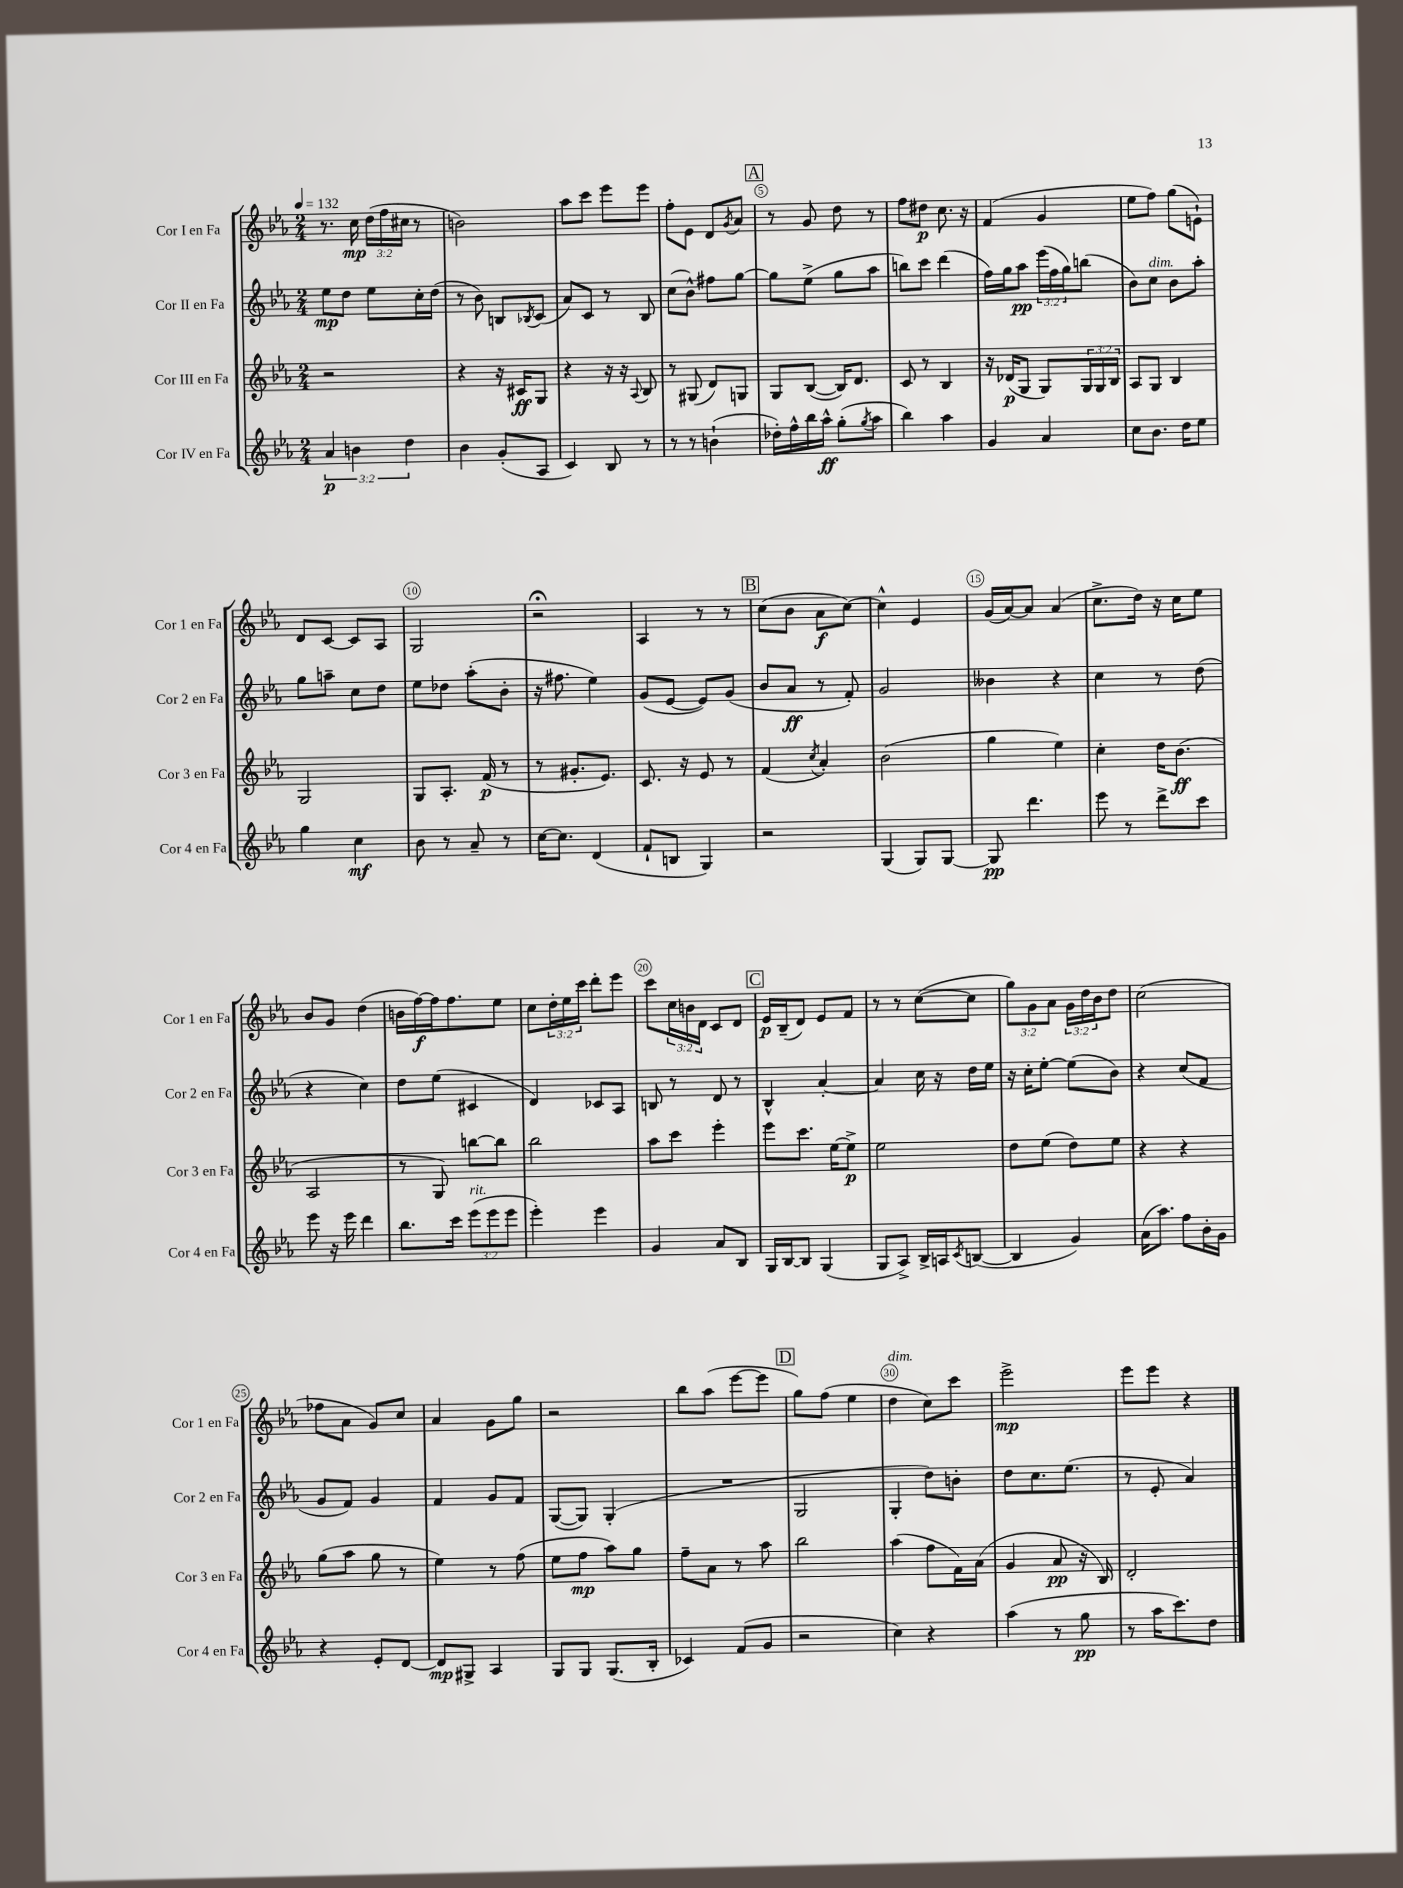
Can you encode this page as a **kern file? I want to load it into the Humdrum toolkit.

**kern	**dynam	**kern	**dynam	**kern	**dynam	**kern	**dynam
*part4	*part4	*part3	*part3	*part2	*part2	*part1	*part1
*staff4	*staff4	*staff3	*staff3	*staff2	*staff2	*staff1	*staff1
*I"Cor IV en Fa	*	*I"Cor III en Fa	*	*I"Cor II en Fa	*	*I"Cor I en Fa	*
*I'Cor 4 en Fa	*	*I'Cor 3 en Fa	*	*I'Cor 2 en Fa	*	*I'Cor 1 en Fa	*
*clefG2	*	*clefG2	*	*clefG2	*	*clefG2	*
*k[b-e-a-]	*	*k[b-e-a-]	*	*k[b-e-a-]	*	*k[b-e-a-]	*
*M2/4	*	*M2/4	*	*M2/4	*	*M2/4	*
*MM132	*	*MM132	*	*MM132	*	*MM132	*
=1	=1	=1	=1	=1	=1	=1	=1
6a-/	p	2r	.	8ee-\L	mp	8.r	.
.	.	.	.	8dd\J	.	.	.
6bn\	.	.	.	.	.	.	.
.	.	.	.	.	.	16cc\	mp
.	.	.	.	8ee-\L	.	(24dd\LL	.
.	.	.	.	.	.	24ff\	.
6dd\	.	.	.	.	.	24cc#X\JJ	.
.	.	.	.	16cc'\L	.	8r	.
.	.	.	.	(16dd\JJ	.	.	.
=2	=2	=2	=2	=2	=2	=2	=2
4b-\	.	4r	.	8r	.	2bn\)	.
.	.	.	.	8b-\)	.	.	.
(8g'/L	.	16r	.	8Bn/L	.	.	.
.	.	16c#X/KL	ff	.	.	.	.
.	.	.	.	8qB-X/	.	.	.
8A-/J	.	8G/J	.	(8c/J	.	.	.
=3	=3	=3	=3	=3	=3	=3	=3
4c/)	.	4r	.	8a-/L)	.	8aa-\L	.
.	.	.	.	8c/J	.	8ccc\J	.
8B-/	.	16r	.	8r	.	8eee-\L	.
.	.	16r	.	.	.	.	.
.	.	8qqA-/	.	.	.	.	.
8r	.	8B-/	.	8B-/	.	8eee-\J	.
=4	=4	=4	=4	=4	=4	=4	=4
8r	.	8r	.	(8cc\L	.	8ff'\L	.
8r	.	(8G#X/	.	8b-^^\J)	.	8e-\J	.
(4bn`\	.	8d/L)	.	8ff#X\L	.	8d/L	.
.	.	.	.	.	.	8qg/	.
.	.	8Gn/J	.	[8gg\J	.	8a-/J	.
!!LO:REH:place=s1:t=A
=5	=5	=5	=5	=5	=5	=5	=5
16dd-X'\LL)	.	8G/L	.	8gg\L]	.	8r	.
16ff^^\	.	.	.	.	.	.	.
16bb-\	.	([8B-/J	.	(8ee-^\J	.	8g/	.
16aa-^^\JJ	ff	.	.	.	.	.	.
(8gg'\L	.	16B-/KL])	.	8gg\L	.	8dd\	.
.	.	8.d/J	.	.	.	.	.
8qgg/	.	.	.	.	.	.	.
8aa-\J	.	.	.	8aa-\J	.	8r	.
=6	=6	=6	=6	=6	=6	=6	=6
4bb-\)	.	8c/	.	8bbn\L)	.	8ff\L	.
.	.	8r	.	8ccc\J	.	8dd#X\J	p
4aa-\	.	4B-/	.	(4ddd\	.	8.cc\	.
.	.	.	.	.	.	16r	.
=7	=7	=7	=7	=7	=7	=7	=7
4g/	.	16r	.	16ff\LL)	.	(4f/	.
.	.	(16d-X/KL	p	16gg\J	.	.	.
.	.	8G/J	.	8aa-\J	pp	.	.
4a-/	.	8G/L)	.	(24eee-\LL	.	4g/	.
.	.	.	.	24ff\	.	.	.
.	.	.	.	24gg\J)	.	.	.
.	.	24G/L	.	(8bbn\J	.	.	.
.	.	24G/	.	.	.	.	.
.	.	24B-/JJ	.	.	.	.	.
=8	=8	=8	=8	=8	=8	=8	=8
8cc\L	.	8A-/L	.	8b-\L)	.	8ee-\L	.
!	!	!	!	!LO:TX:a:i:t=dim.	!	!	!
8.b-\J	.	8G/J	.	8cc\J	.	8ff\J)	.
.	.	4B-/	.	8b-\L	.	(8gg\L	.
16dd\KL	.	.	.	.	.	.	.
8ee-\J	.	.	.	8aa-'\J	.	8en`\J)	.
!!LO:LB:g=z
=9	=9	=9	=9	=9	=9	=9	=9
4gg\	.	2G/	.	8gg\L	.	8d/L	.
.	.	.	.	8aan~\J	.	[8c/J	.
4cc\	mf	.	.	8cc\L	.	8c/L]	.
.	.	.	.	8dd\J	.	8A-/J	.
=10	=10	=10	=10	=10	=10	=10	=10
8b-\	.	8G/L	.	8ee-\L	.	2G/	.
8r	.	8.A-'/J	.	8dd-X\J	.	.	.
8a-~/	.	.	.	(8aa-'\L	.	.	.
.	.	(16f/	p	.	.	.	.
8r	.	8r	.	8b-'\J	.	.	.
=11	=11	=11	=11	=11	=11	=11	=11
[16cc\KL	.	8r	.	16r	.	2r;<	.
8.cc\J]	.	.	.	8.ff#X\	.	.	.
.	.	8.g#X'/L	.	.	.	.	.
(4d/	.	.	.	4ee-\)	.	.	.
.	.	8.e-/J)	.	.	.	.	.
=12	=12	=12	=12	=12	=12	=12	=12
8f`/L	.	8.c/	.	(8g/L	.	4A-/	.
8Bn/J	.	.	.	[8e-/J	.	.	.
.	.	16r	.	.	.	.	.
4G/)	.	8e-/	.	8e-/L])	.	8r	.
.	.	8r	.	(8g/J	.	8r	.
!!LO:REH:place=s1:t=B
=13	=13	=13	=13	=13	=13	=13	=13
2r	.	(4f/	.	8b-/L	.	(8cc\L	.
.	.	.	.	8a-/J	ff	8b-\J	.
.	.	8qcc/	.	.	.	.	.
.	.	4a-'/)	.	8r	.	8a-\L	f
.	.	.	.	8f'/)	.	[8cc\J)	.
=14	=14	=14	=14	=14	=14	=14	=14
(4G/	.	(2b-\	.	2g/	.	4cc^^\]	.
8G/L)	.	.	.	.	.	4e-/	.
[8G/J	.	.	.	.	.	.	.
=15	=15	=15	=15	=15	=15	=15	=15
8G/]	pp	4gg\	.	4b--X\	.	(16g/LL	.
.	.	.	.	.	.	[16a-/J)	.
4.ddd\	.	.	.	.	.	8a-/J]	.
.	.	4ee-\)	.	4r	.	(4a-/	.
=16	=16	=16	=16	=16	=16	=16	=16
8eee-\	.	4cc'\	.	4cc\	.	8.cc^\L	.
8r	.	.	.	.	.	.	.
.	.	.	.	.	.	16dd\Jk)	.
8ddd^\L	.	16dd\KL	.	8r	.	16r	.
.	.	(8.b-\J	ff	.	.	16cc\KL	.
8ccc\J	.	.	.	(8dd\	.	8ee-\J	.
!!LO:LB:g=z
=17	=17	=17	=17	=17	=17	=17	=17
8eee-\	.	2A-/	.	4r	.	8b-/L	.
16r	.	.	.	.	.	8g/J	.
16eee-\	.	.	.	.	.	.	.
4ddd\	.	.	.	4cc\)	.	(4dd\	.
=18	=18	=18	=18	=18	=18	=18	=18
8.bb-\L	.	8r	.	8dd\L	.	16bn\LL	.
.	.	.	.	.	.	[16ff\)	f
.	.	8G/)	.	(8ee-\J	.	16ff\J]	.
16ccc\Jk	.	.	.	.	.	8.ff\	.
!LO:TX:a:i:t=rit.	!	!	!	!	!	!	!
(12eee-\L	.	[8bbn\L	.	4c#X/	.	.	.
12eee-\	.	.	.	.	.	.	.
.	.	8bb\J]	.	.	.	8ee-\J	.
12eee-\J	.	.	.	.	.	.	.
=19	=19	=19	=19	=19	=19	=19	=19
4eee-'\)	.	2bb-\	.	4d/)	.	8cc\L	.
.	.	.	.	.	.	24dd'\L	.
.	.	.	.	.	.	24ee-\	.
.	.	.	.	.	.	24ccc\JJ	.
4eee-\	.	.	.	8c-X/L	.	8ddd'\L	.
.	.	.	.	8A-/J	.	8eee-\J	.
=20	=20	=20	=20	=20	=20	=20	=20
4g/	.	8aa-\L	.	8Bn/	.	8ccc\L	.
.	.	8ccc\J	.	8r	.	24cc\L	.
.	.	.	.	.	.	24bn\	.
.	.	.	.	.	.	24d\JJ	.
8a-/L	.	4eee-'\	.	8d/	.	8c/L	.
8B-/J	.	.	.	8r	.	8d/J	.
!!LO:REH:place=s1:t=C
=21	=21	=21	=21	=21	=21	=21	=21
16G/LL	.	8eee-\L	.	4B-^^/	.	16e-/LL	p
[16B-/J	.	.	.	.	.	(16B-~/J	.
8B-/J]	.	8.ccc\J	.	.	.	8d/J)	.
(4G/	.	.	.	[4a-'/	.	8e-/L	.
.	.	[16ee-\KL	.	.	.	.	.
.	.	8ee-^\J]	p	.	.	8f/J	.
=22	=22	=22	=22	=22	=22	=22	=22
8G/L	.	2ee-\	.	4a-/]	.	8r	.
8A-^/J)	.	.	.	.	.	8r	.
16B-^/LL	.	.	.	16cc\	.	([8cc\L	.
16An/J	.	.	.	16r	.	.	.
8qc/	.	.	.	.	.	.	.
([8Bn/J	.	.	.	16dd\LL	.	8cc\J]	.
.	.	.	.	16ee-\JJ	.	.	.
=23	=23	=23	=23	=23	=23	=23	=23
4B/]	.	8dd\L	.	16r	.	12gg\L)	.
.	.	.	.	16cc'\KL	.	.	.
.	.	.	.	.	.	12g\	.
.	.	(8ee-\J	.	[8ee-'\J	.	.	.
.	.	.	.	.	.	12a-\J	.
4g/)	.	8dd\L)	.	(8ee-\L]	.	24g\LL	.
.	.	.	.	.	.	24dd\	.
.	.	.	.	.	.	24b-\J	.
.	.	8ee-\J	.	8b-\J)	.	8dd\J	.
=24	=24	=24	=24	=24	=24	=24	=24
(16a-\KL	.	4r	.	4r	.	(2cc\	.
8.aa-\J)	.	.	.	.	.	.	.
8ff\L	.	4r	.	(8cc/L	.	.	.
16b-'\L	.	.	.	8f/J	.	.	.
16g\JJ	.	.	.	.	.	.	.
!!LO:LB:g=z
=25	=25	=25	=25	=25	=25	=25	=25
4r	.	(8gg\L	.	8g/L	.	8ff-X\L	.
.	.	8aa-\J	.	8f/J)	.	8a-\J	.
8e-'/L	.	8gg\	.	4g/	.	8g/L)	.
[8d/J	.	8r	.	.	.	8cc/J	.
=26	=26	=26	=26	=26	=26	=26	=26
8d/L]	mp	4ee-\)	.	4f/	.	4a-/	.
8G#X^/J	.	.	.	.	.	.	.
4A-/	.	8r	.	8g/L	.	8g\L	.
.	.	(8ff\	.	8f/J	.	8gg\J	.
=27	=27	=27	=27	=27	=27	=27	=27
8G/L	.	8ee-\L	.	([8G/L	.	2r	.
8G/J	.	8ff\J	mp	8G/J])	.	.	.
(8.G/L	.	8aa-\L)	.	(4G'/	.	.	.
.	.	8gg\J	.	.	.	.	.
16B-'/Jk	.	.	.	.	.	.	.
=28	=28	=28	=28	=28	=28	=28	=28
4c-X/)	.	8ff~\L	.	2r	.	8bb-\L	.
.	.	8a-\J	.	.	.	(8aa-\J	.
(8f/L	.	8r	.	.	.	[8eee-\L	.
8g/J	.	8aa-\	.	.	.	8eee-\J]	.
!!LO:REH:place=s1:t=D
=29	=29	=29	=29	=29	=29	=29	=29
2r	.	2bb-\	.	2G/	.	8gg\L)	.
.	.	.	.	.	.	(8ff\J	.
.	.	.	.	.	.	4ee-\	.
=30	=30	=30	=30	=30	=30	=30	=30
!	!	!	!	!	!	!LO:TX:a:i:t=dim.	!
4cc\)	.	(4aa-\	.	4G'/	.	4dd\	.
4r	.	8ff\L	.	8dd\L)	.	8cc\L)	.
.	.	16f\L)	.	8bn'\J	.	8ccc\J	.
.	.	(16a-\JJ	.	.	.	.	.
=31	=31	=31	=31	=31	=31	=31	=31
(4aa-\	.	4g/	.	8dd\L	.	2eee-^\	mp
.	.	.	.	8.cc\	.	.	.
8r	.	8a-/	pp	.	.	.	.
.	.	.	.	(8.ee-\J	.	.	.
8gg\	pp	16r	.	.	.	.	.
.	.	16B-/)	.	.	.	.	.
=32	=32	=32	=32	=32	=32	=32	=32
8r	.	2d'/	.	8r	.	8eee-\L	.
16aa-\KL	.	.	.	8e-'/	.	8eee-\J	.
8.ccc\)	.	.	.	.	.	.	.
.	.	.	.	4a-/)	.	4r	.
8dd\J	.	.	.	.	.	.	.
==	==	==	==	==	==	==	==
*-	*-	*-	*-	*-	*-	*-	*-
